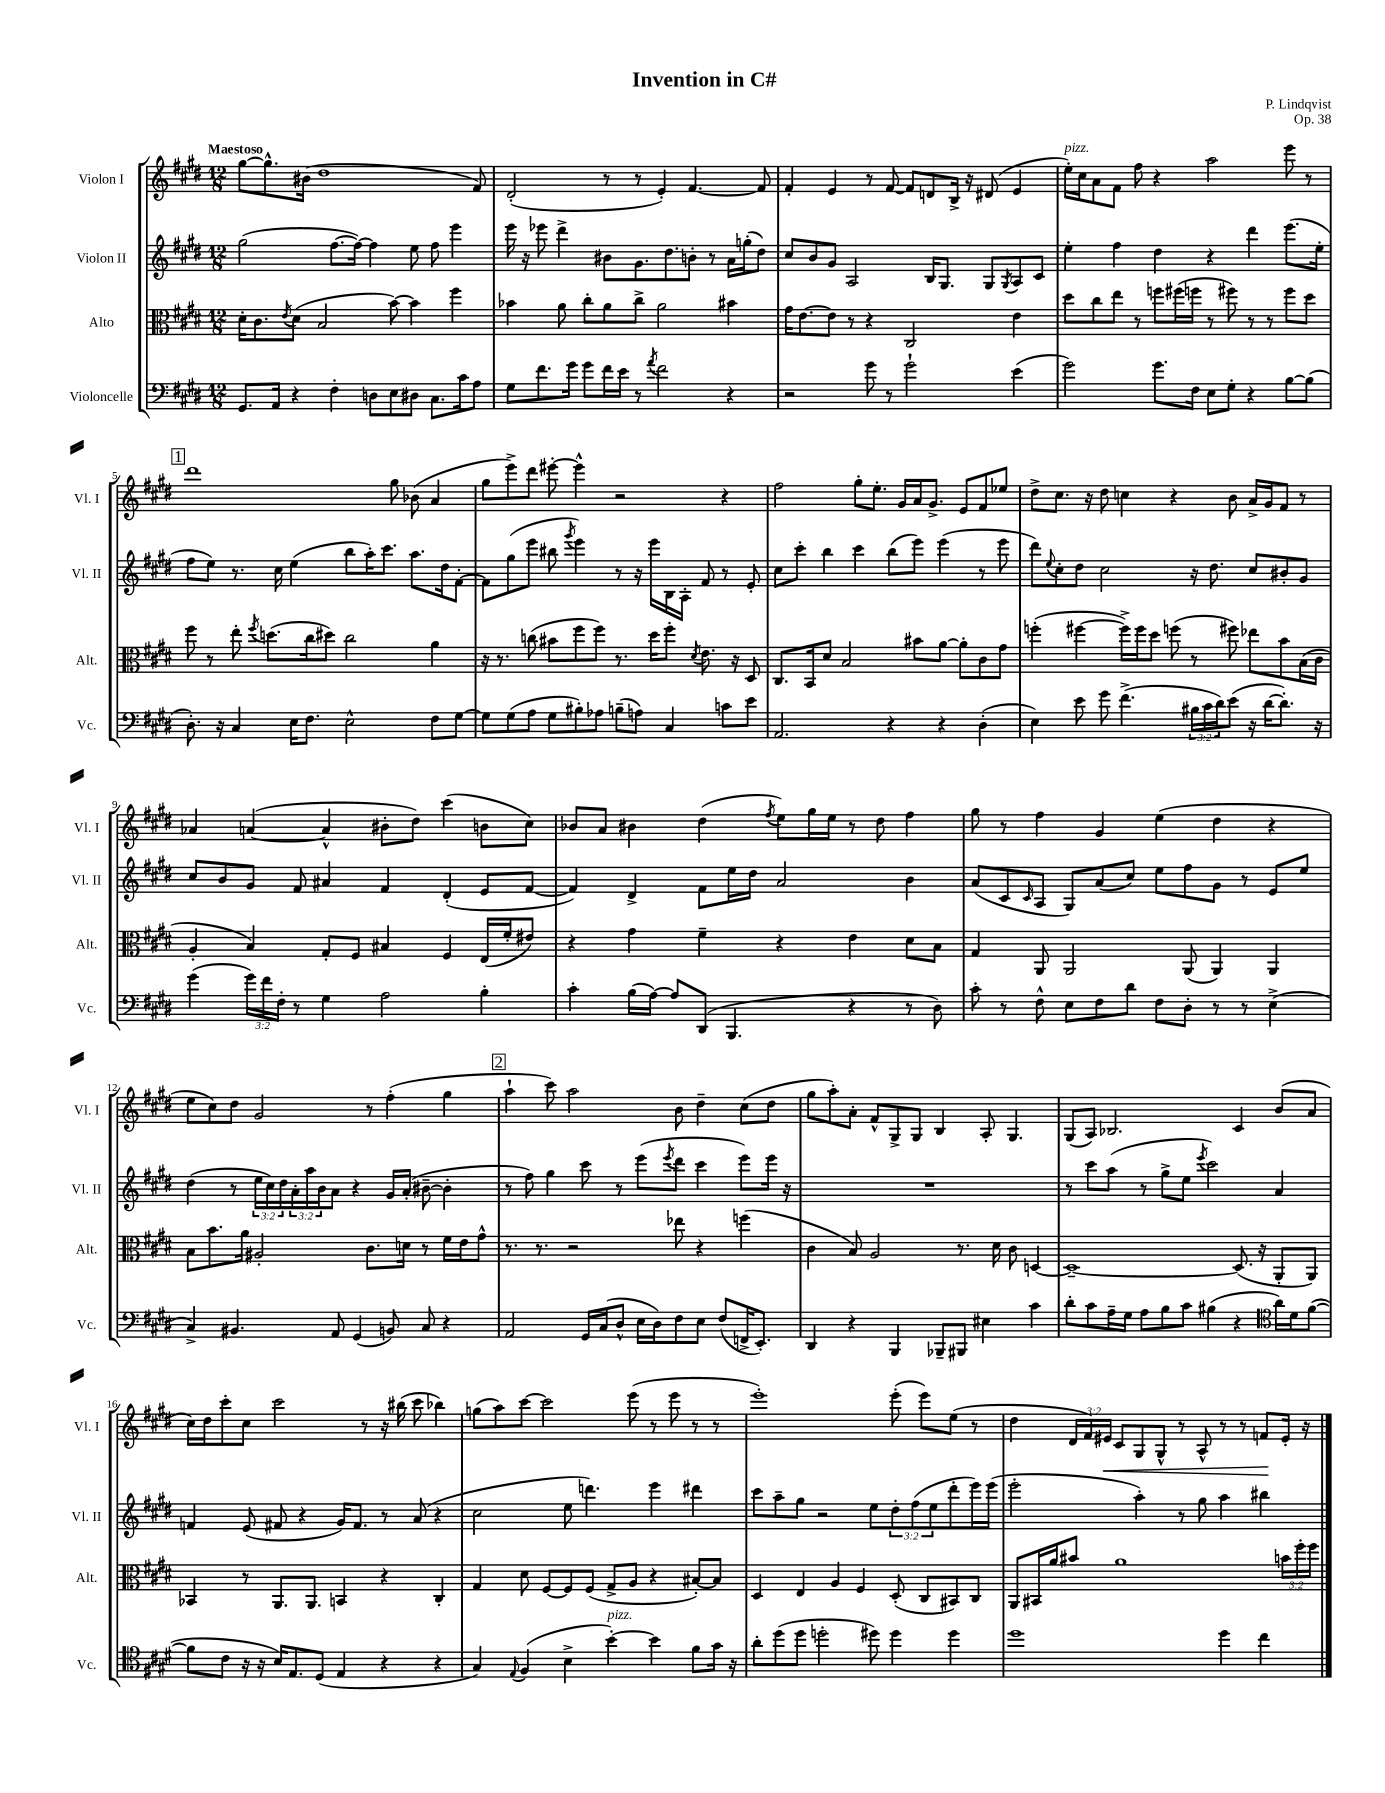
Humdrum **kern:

**kern	**kern	**kern	**kern	**dynam
*part4	*part3	*part2	*part1	*part1
*staff4	*staff3	*staff2	*staff1	*staff1
*I"Violoncelle	*I"Alto	*I"Violon II	*I"Violon I	*
*I'Vc.	*I'Alt.	*I'Vl. II	*I'Vl. I	*
*clefF4	*clefC3	*clefG2	*clefG2	*
*k[f#c#g#d#]	*k[f#c#g#d#]	*k[f#c#g#d#]	*k[f#c#g#d#]	*
*M12/8	*M12/8	*M12/8	*M12/8	*
=1	=1	=1	=1	=1
!	!	!	!LO:TX:a:B:t=Maestoso	!
8.GG#/L	16d#'\KL	(2gg#\	[8gg#\L	.
.	8.c#\	.	.	.
.	.	.	8.gg#^^\]	.
16AA/Jk	.	.	.	.
.	8qe/	.	.	.
4r	(8d#\J	.	.	.
.	.	.	(16b#X\Jk	.
.	2B/	.	1dd#	.
4F#'\	.	[8.ff#\L	.	.
.	.	16ff#\Jk_)	.	.
8Dn\L	.	4ff#\]	.	.
8E\	[8b\)	.	.	.
8D#X\J	4b\]	8ee\	.	.
8.C#\L	.	8ff#\	.	.
.	4ff#\	4eee\	.	.
16c#\k	.	.	.	.
8A\J	.	.	8f#/)	.
=2	=2	=2	=2	=2
8G#\L	4b-X\	16eee\	(2d#'/	.
.	.	16r	.	.
8.f#\	.	8eee-X\	.	.
.	8a\	4ddd#^\	.	.
16g#\Jk	.	.	.	.
8g#\L	8cc#'\L	.	.	.
16f#\L	8a\	8b#X\L	8r	.
16e\JJ	.	.	.	.
8r	8cc#^\J	8.g#\	8r	.
8qa/	.	.	.	.
2f#\	2a\	.	4e'/)	.
.	.	8.dd#\	.	.
.	.	8bn'\J	[4.f#/	.
.	.	8r	.	.
4r	4b#X\	16a\LL	.	.
.	.	(16ggn'\J	.	.
.	.	8dd#\J)	8f#/]	.
=3	=3	=3	=3	=3
2r	16g#\KL	8cc#/L	4f#'/	.
.	[8.e\	.	.	.
.	.	8b/	.	.
.	8e\J]	8g#/J	4e/	.
.	8r	2A/	.	.
8g#\	4r	.	8r	.
8r	.	.	[8f#/	.
2g#`\	2C#/	.	8f#/L]	.
.	.	16B/KL	8dn/	.
.	.	8.G#/J	.	.
.	.	.	16B^/Jk	.
.	.	.	16r	.
.	.	8G#/L	(8d#X/	.
.	.	8qG#/	.	.
(4e\	4e\	8A/	4e/	.
.	.	8c#/J	.	.
=4	=4	=4	=4	=4
!	!	!	!LO:TX:a:i:t=pizz.	!
2g#\)	8dd#\L	4ee'\	16ee'\LL)	.
.	.	.	16cc#\J	.
.	8cc#\	.	8a\	.
.	8ee\J	4ff#\	8f#\J	.
.	8r	.	8ff#\	.
8.g#\L	8ffn\L	4dd#\	4r	.
.	(16ff#X\L	.	.	.
16F#\Jk	16ffn\JJ	.	.	.
8E\L	8r	4r	2aa\	.
8G#'\J	8ff#X\)	.	.	.
4r	8r	4ddd#\	.	.
.	8r	.	.	.
[8B\L	8ff#\L	(8.eee\L	8eee\	.
(8B\J]	8dd#\J	.	8r	.
.	.	16ee'\Jk	.	.
!!LO:LB:g=z
!!LO:REH:place=s1:t=1
=5	=5	=5	=5	=5
8.D#'\)	8ff#\	8ff#\L	1ddd#	.
.	8r	8ee\J)	.	.
16r	.	.	.	.
4C#/	8ee'\	8.r	.	.
.	8qff#/	.	.	.
.	(8.ddn\L	.	.	.
.	.	16cc#\	.	.
16E\KL	.	(4ee\	.	.
8.F#\J	16cc#\k	.	.	.
.	8dd#X\J)	.	.	.
2E^^\	2cc#\	8bb\L	.	.
.	.	16aa'\K)	.	.
.	.	8.ccc#\J	.	.
.	.	.	8gg#\	.
.	.	8.aa\L	(8b-X\	.
8F#\L	4a\	.	4a/	.
.	.	16dd#\k	.	.
[8G#\J	.	[8f#'\J	.	.
=6	=6	=6	=6	=6
8G#\L]	16r	8f#\L]	8gg#\L	.
.	8.r	.	.	.
(8G#\	.	(8gg#\	8eee^\)	.
8A\J	(8ccn\	8eee\J	8ddd#\J	.
8G#\L	8b#X\L	8bb#X\	[8eee#X'\	.
.	.	8qggg#/	.	.
8B#X'\)	8ff#\	4eee\)	4eee#^^\]	.
8A-X\J	8ff#\J)	.	.	.
(8Bn~\L	8.r	8r	2r	.
8An\J)	.	16r	.	.
.	16dd#\KL	16eee\LL	.	.
4C#/	8ff#'\J	16B\	.	.
.	.	16A'\JJ	.	.
.	8qd#/	.	.	.
.	8.e\	8f#/	.	.
8cn\L	.	8r	4r	.
.	16r	.	.	.
8e\J	8D#/	8e'/	.	.
=7	=7	=7	=7	=7
2.AA/	8.C#/L	8cc#\L	2ff#\	.
.	.	8ccc#'\J	.	.
.	16BB/k	.	.	.
.	8d#/J	4bb\	.	.
.	2B/	.	.	.
.	.	4ccc#\	8gg#'\L	.
.	.	.	8.ee'\J	.
4r	.	(8bb\L	.	.
.	.	.	16g#/LL	.
.	8b#X\L	8eee\J)	16a/J	.
.	.	.	8.g#^/J	.
4r	[8a\J	(4eee\	.	.
.	8a'\L]	.	8e/L	.
(4D#'\	8c#\	8r	8f#/	.
.	8g#\J	8eee\	8ee-X/J	.
=8	=8	=8	=8	=8
4E\)	(4ffn'\	8ddd#\L)	8dd#^\L	.
.	.	8qqee/	.	.
.	.	8cc#'\	8.cc#\J	.
8e\	[4ff#X\	8dd#\J	.	.
.	.	.	16r	.
8g#\	.	2cc#\	8dd#\	.
(4.f#^\	16ff#^\LL])	.	4ccn\	.
.	16ff#\J	.	.	.
.	8dd#\J	.	.	.
.	(8ffn\	.	4r	.
24B#X\LL	8r	16r	.	.
24c#\	.	.	.	.
.	.	8.dd#\	.	.
24d#\J)	.	.	.	.
(8e\J	8ff#X\)	.	8b\	.
16r	8ee-X\L	8cc#/L	16a^/LL	.
[16d#\KL	.	.	16g#/J	.
8.d#'\J])	8b\	8b#X'/	8f#/J	.
.	(16B\L	8g#/J	8r	.
16r	16c#\JJ	.	.	.
!!LO:LB:g=z
=9	=9	=9	=9	=9
(4g#\	4A'/	8cc#/L	4a-X/	.
.	.	8b/	.	.
24g#\LL)	4B/)	8g#/J	([4an/	.
24f#\	.	.	.	.
24F#'\JJ	.	.	.	.
8r	.	8f#/	.	.
4G#\	8G#'/L	4a#X/	4a^^/]	.
.	8F#/J	.	.	.
2A\	4B#X/	4f#/	8b#X'\L	.
.	.	.	8dd#\J)	.
.	4F#/	(4d#'/	(4ccc#\	.
4B'\	(16E/LL	8e/L	8bn\L	.
.	16f#'/J	.	.	.
.	8e#X/J)	[8f#/J	8cc#\J)	.
=10	=10	=10	=10	=10
4c#'\	4r	4f#/])	8b-X/L	.
.	.	.	8a/J	.
(16B\LL	4g#\	4d#^/	4b#X\	.
[16A\JJ)	.	.	.	.
8A/L]	.	.	.	.
(8DD#/J	4f#~\	8f#\L	(4dd#\	.
4.BBB/	.	16ee\L	.	.
.	.	16dd#\JJ	.	.
.	.	.	8qff#/	.
.	4r	2a/	8ee\L)	.
.	.	.	16gg#\L	.
.	.	.	16ee\JJ	.
4r	4e\	.	8r	.
.	.	.	8dd#\	.
8r	8d#\L	4b\	4ff#\	.
8D#\)	8B\J	.	.	.
=11	=11	=11	=11	=11
8c#'\	4G#/	(8a/L	8gg#\	.
8r	.	8c#/	8r	.
.	.	16qqc#/	.	.
8F#^^\	8AA/	8A/J	4ff#\	.
8E\L	2AA/	8G#/L)	.	.
8F#\	.	(8a/	4g#/	.
8d#\J	.	8cc#/J)	.	.
8F#\L	.	8ee\L	(4ee\	.
8D#'\J	(8AA/	8ff#\	.	.
8r	4AA/)	8g#\J	4dd#\	.
8r	.	8r	.	.
(4E^\	4AA/	8e/L	4r	.
.	.	8ee/J	.	.
!!LO:LB:g=z
=12	=12	=12	=12	=12
4C#^/)	8B\L	(4dd#\	8ee\L	.
.	8.b\	.	8cc#\)	.
4.BB#X/	.	8r	8dd#\J	.
.	16a\Jk	.	.	.
.	2A#X'/	24ee\LL	2g#/	.
.	.	24cc#\)	.	.
.	.	24dd#\	.	.
.	.	24a'\	.	.
.	.	24aa\	.	.
.	.	24b\J	.	.
8AA/	.	8a\J	.	.
(4GG#/	.	4r	.	.
.	8.c#\L	.	8r	.
8BBn/)	.	16g#/LL	(4ff#'\	.
.	16dn\Jk	(16a'/JJ	.	.
8C#/	8r	[8b#X~\	.	.
4r	16f#\LL	4b#'\]	4gg#\	.
.	16e\J	.	.	.
.	8g#^^\J	.	.	.
!!LO:REH:place=s1:t=2
=13	=13	=13	=13	=13
2AA/	8.r	8r	4aa`\	.
.	.	8ff#\)	.	.
.	8.r	.	.	.
.	.	4gg#\	8ccc#\)	.
.	2r	.	2aa\	.
16GG#/LL	.	8ccc#\	.	.
(16C#/J	.	.	.	.
8D#^^/J	.	8r	.	.
16E\LL	.	(8eee\L	.	.
16D#\J)	.	.	.	.
.	.	8qeee/	.	.
8F#\	8ee-X\	8ddd#\J	8b\	.
8E\J	4r	4ccc#\	4dd#~\	.
(8F#/L	.	.	.	.
16FFn^/K	(4ffn\	8eee\L)	(8cc#\L	.
8.EE'/J)	.	.	.	.
.	.	16eee\Jk	8dd#\J	.
.	.	16r	.	.
=14	=14	=14	=14	=14
4DD#/	4c#\	1.r	8gg#\L	.
.	.	.	8aa'\)	.
4r	8B/)	.	8a'\J	.
.	2A/	.	8f#^^/L	.
4BBB/	.	.	8G#^/	.
.	.	.	8G#/J	.
8BBB-X~/L	.	.	4B/	.
8BBB#X/J	8.r	.	.	.
4E#X\	.	.	8A'/	.
.	16d#\	.	.	.
.	8c#\	.	4.G#/	.
4c#\	[4Dn/	.	.	.
=15	=15	=15	=15	=15
8d#'\L	1D~_	8r	(8G#/L	.
8c#\	.	8ccc#\L	8A/J)	.
16A~\L	.	(8aa\J	2.B-X/	.
16G#\JJ	.	.	.	.
8A\L	.	8r	.	.
8B\	.	8gg#^\L	.	.
8c#\J	.	8ee\J	.	.
.	.	8qeee/	.	.
(4B#X\	.	2ccc#\)	.	.
4r	(8.D/]	.	4c#/	.
.	16r	.	.	.
*clefC4	*	*	*	*
16a\LL)	8AA'/L	4a/	(8b/L	.
16d#\J	.	.	.	.
([8f#\J	8AA/J)	.	8a/J	.
!!LO:LB:g=z
=16	=16	=16	=16	=16
8f#\L]	4BB-X/	4fn/	16cc#\LL)	.
.	.	.	16dd#\J	.
8c#\J	.	.	8ccc#'\	.
16r	8r	(8e/	8cc#\J	.
16r	.	.	.	.
16B/KL)	8.AA/L	8f#X/	2ccc#\	.
8.E/	.	.	.	.
.	.	4r	.	.
.	8.AA/J	.	.	.
(8D#/J	.	.	.	.
4E/	4BBn/	16g#/KL)	.	.
.	.	8.f#/J	.	.
.	.	.	8r	.
4r	4r	8r	16r	.
.	.	.	(16bb#X\	.
.	.	(8a/	8ccc#\	.
4r	4C#'/	4r	4bb-X\)	.
=17	=17	=17	=17	=17
4G#/)	4G#/	2cc#\	(8ggn\L	.
.	.	.	8aa\)	.
8qqE/	.	.	.	.
(4F#/	8d#\	.	[8ccc#\J	.
.	[8F#/L	.	2ccc#\]	.
4B^\	8F#/]	8ee\	.	.
.	(8F#/J	4.dddn\)	.	.
!LO:TX:a:i:t=pizz.	!	!	!	!
[4b'\)	8G#^/L	.	.	.
.	8A/J	.	(8eee\	.
4b\]	4r	4eee\	8r	.
.	.	.	8eee\	.
8f#\L	[8B#X'/L)	4ddd#X\	8r	.
16g#\Jk	8B#/J]	.	8r	.
16r	.	.	.	.
=18	=18	=18	=18	=18
8a'\L	4D#/	8ccc#\L	1eee')	.
(8dd#\	.	8aa~\	.	.
8dd#\J	4E/	8gg#\J	.	.
2ddn'\	.	2r	.	.
.	4A/	.	.	.
.	4F#/	.	.	.
8dd#X\)	.	8ee\L	.	.
4dd#\	(8D#'/	12dd#'\	(8eee'\	.
.	.	(12ff#\	.	.
.	8C#/L	.	8eee\L)	.
.	.	12ee\	.	.
4dd#\	8BB#X/)	8ddd#'\	(8ee\J	.
.	8C#/J	16eee\L)	8r	.
.	.	(16eee\JJ	.	.
=19	=19	=19	=19	=19
1dd#	8AA/L	2eee'\	4dd#\	.
.	16BB#X/L	.	.	.
.	16a/J	.	.	.
.	8b#X/J	.	24d#/LL	.
.	.	.	24f#/)	.
!	!	!	!	!LO:HP:b
.	.	.	24e#X/JJ	<
.	1a	.	8c#/L	.
.	.	4aa'\)	8G#/	.
.	.	.	8G#^^/J	.
.	.	8r	8r	.
.	.	8gg#\	8A^^/	.
4dd#\	.	4aa\	8r	.
.	.	.	8r	.
4cc#\	.	4bb#X\	8fn/L	.
.	24bn\LL	.	16e#'/Jk	[
.	24ff#'\	.	.	.
.	.	.	16r	.
.	24ff#\JJ	.	.	.
==	==	==	==	==
*-	*-	*-	*-	*-
